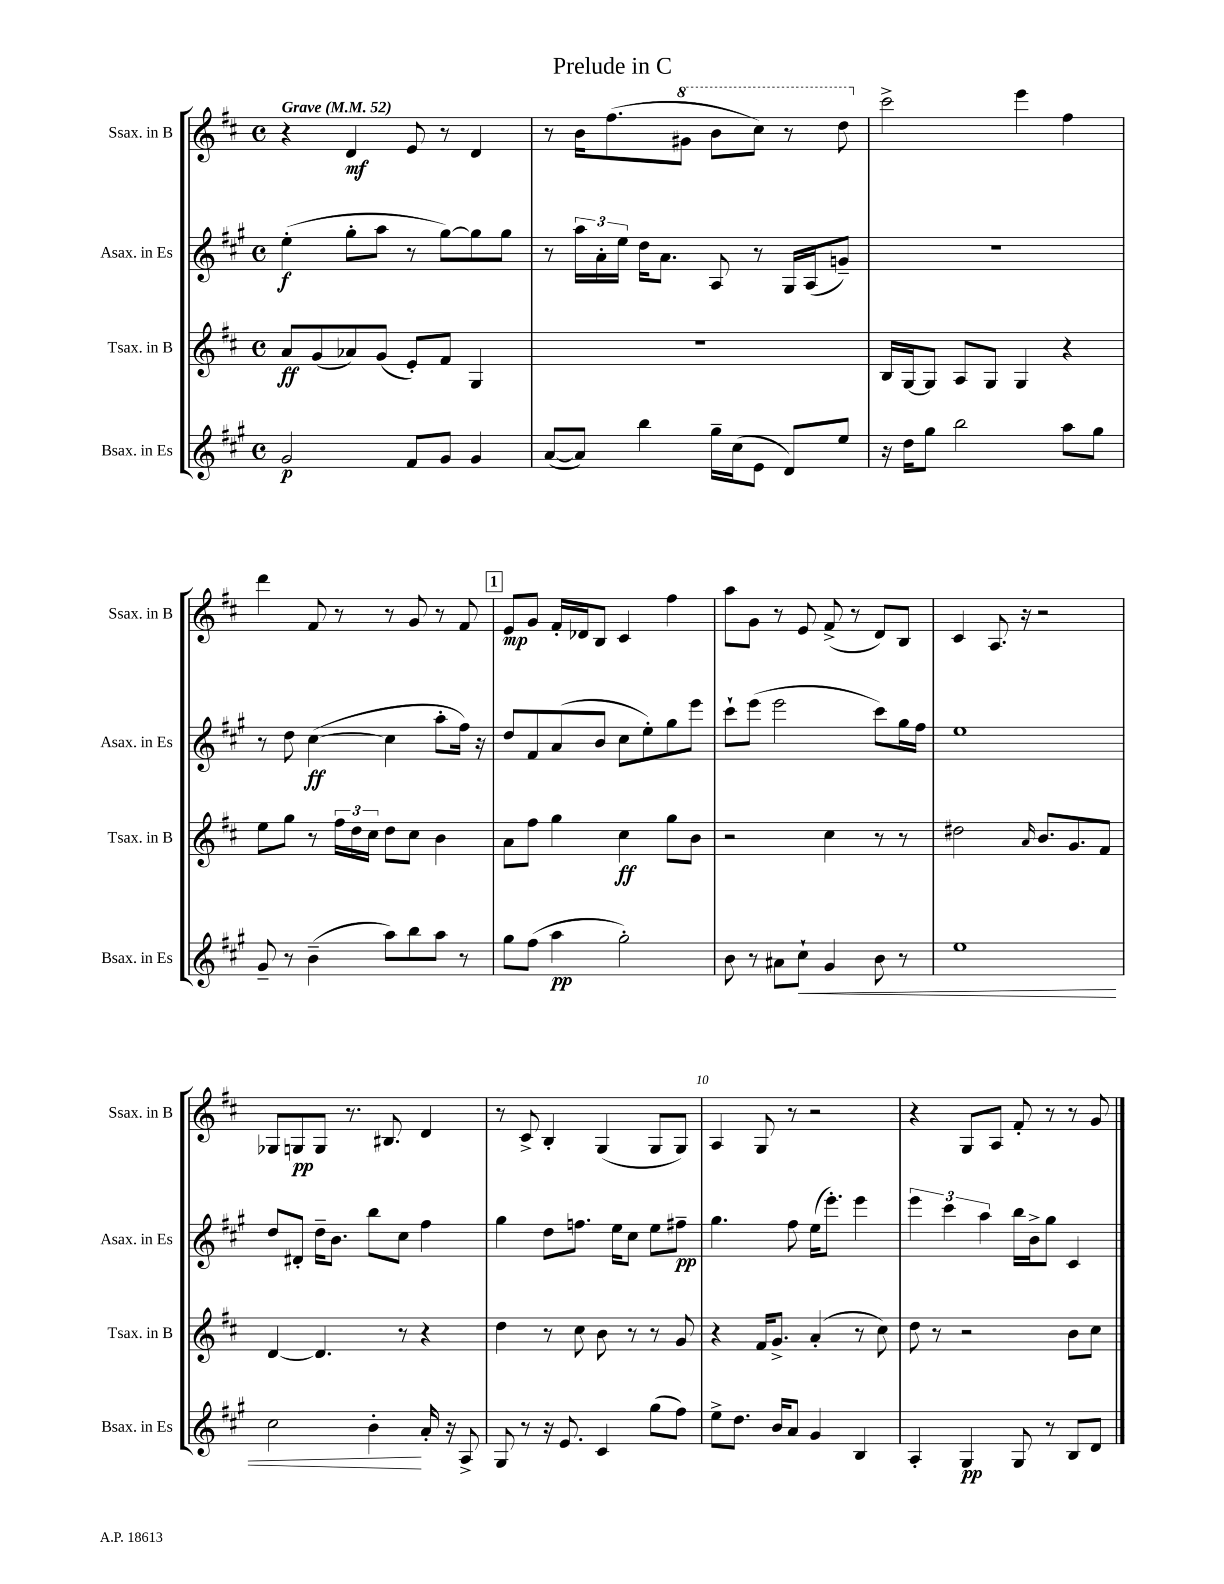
\header { title = "Prelude in C" }
<<
\new StaffGroup <<
\new Staff = "s0" \with { instrumentName = "Ssax. in B" shortInstrumentName = "Ssax. in B" } {
    \clef treble \key d \major \defaultTimeSignature \time 4/4 \tempo "Grave" 4 = 52
    r4 d'4\mf e'8 r8 d'4 |
    r8 b'16 fis''8.( \ottava #1 gis''8 b''8 cis'''8) r8 d'''8 \ottava #0 |
    cis'''2-> e'''4 fis''4 |
    d'''4 fis'8 r8 r8 g'8 r8 fis'8 |
    \mark \markup { \box "1" } e'8\mp g'8 fis'16-. des'16 b8 cis'4 fis''4 |
    a''8 g'8 r8 e'8 fis'8->( r8 d'8) b8 |
    cis'4 a8. r16 r2 |
    ges8 g8\pp g8 r8. bis8. d'4 |
    r8 cis'8-> b4-. g4( g8 g8) |
    a4 g8 r8 r2 |
    r4 g8 a8 fis'8-. r8 r8 g'8 \bar "|." |
}
\new Staff = "s1" \with { instrumentName = "Asax. in Es" shortInstrumentName = "Asax. in Es" } {
    \clef treble \key a \major \defaultTimeSignature \time 4/4
    e''4-.\f( gis''8-. a''8 r8 gis''8~) gis''8 gis''8 |
    r8 \tuplet 3/2 { a''16 a'16-. e''16 } d''16 a'8. a8 r8 gis16 a16( g'8--) |
    R1 |
    r8 d''8 cis''4~\ff( cis''4 a''8-. fis''16) r16 |
    \mark \markup { \box "1" } d''8 fis'8 a'8( b'8 cis''8 e''8-.) gis''8 e'''8 |
    cis'''8-! e'''8( e'''2 cis'''8) gis''16 fis''16 |
    e''1 |
    d''8 dis'8-. d''16-- b'8. b''8 cis''8 fis''4 |
    gis''4 d''8 f''8. e''16 cis''8 e''8 fis''8--\pp |
    gis''4. fis''8 e''16( e'''8.-.) e'''4 |
    \tuplet 3/2 { e'''4 cis'''4 a''4 } b''16 b'16-> gis''8 cis'4 \bar "|." |
}
\new Staff = "s2" \with { instrumentName = "Tsax. in B" shortInstrumentName = "Tsax. in B" } {
    \clef treble \key d \major \defaultTimeSignature \time 4/4
    a'8\ff g'8( aes'8) g'8( e'8-.) fis'8 g4 |
    R1 |
    b16 g16~ g8 a8 g8 g4 r4 |
    e''8 g''8 r8 \tuplet 3/2 { fis''16 d''16 cis''16 } d''8 cis''8 b'4 |
    \mark \markup { \box "1" } a'8 fis''8 g''4 cis''4\ff g''8 b'8 |
    r2 cis''4 r8 r8 |
    dis''2 \grace { a'16 } b'8. g'8. fis'8 |
    d'4~ d'4. r8 r4 |
    d''4 r8 cis''8 b'8 r8 r8 g'8 |
    r4 fis'16 g'8.-> a'4-.( r8 cis''8) |
    d''8 r8 r2 b'8 cis''8 \bar "|." |
}
\new Staff = "s3" \with { instrumentName = "Bsax. in Es" shortInstrumentName = "Bsax. in Es" } {
    \clef treble \key a \major \defaultTimeSignature \time 4/4
    gis'2\p fis'8 gis'8 gis'4 |
    a'8~( a'8) b''4 gis''16-- cis''16( e'8 d'8) e''8 |
    r16 d''16 gis''8 b''2 a''8 gis''8 |
    gis'8-- r8 b'4--( a''8) b''8 a''8 r8 |
    \mark \markup { \box "1" } gis''8 fis''8( a''4\pp gis''2-.) |
    b'8 r8 ais'8 cis''8-!\< gis'4 b'8 r8 |
    e''1 |
    cis''2 b'4-.\! a'16-. r16 a8-> |
    gis8 r8 r16 e'8. cis'4 gis''8( fis''8) |
    e''8-> d''8. b'16 a'8 gis'4 b4 |
    a4-. gis4\pp gis8 r8 b8 d'8 \bar "|." |
}
>>
>>
\layout { \context { \Score \override BarNumber.break-visibility = ##(#f #t #t) barNumberVisibility = #(every-nth-bar-number-visible 5) } }
